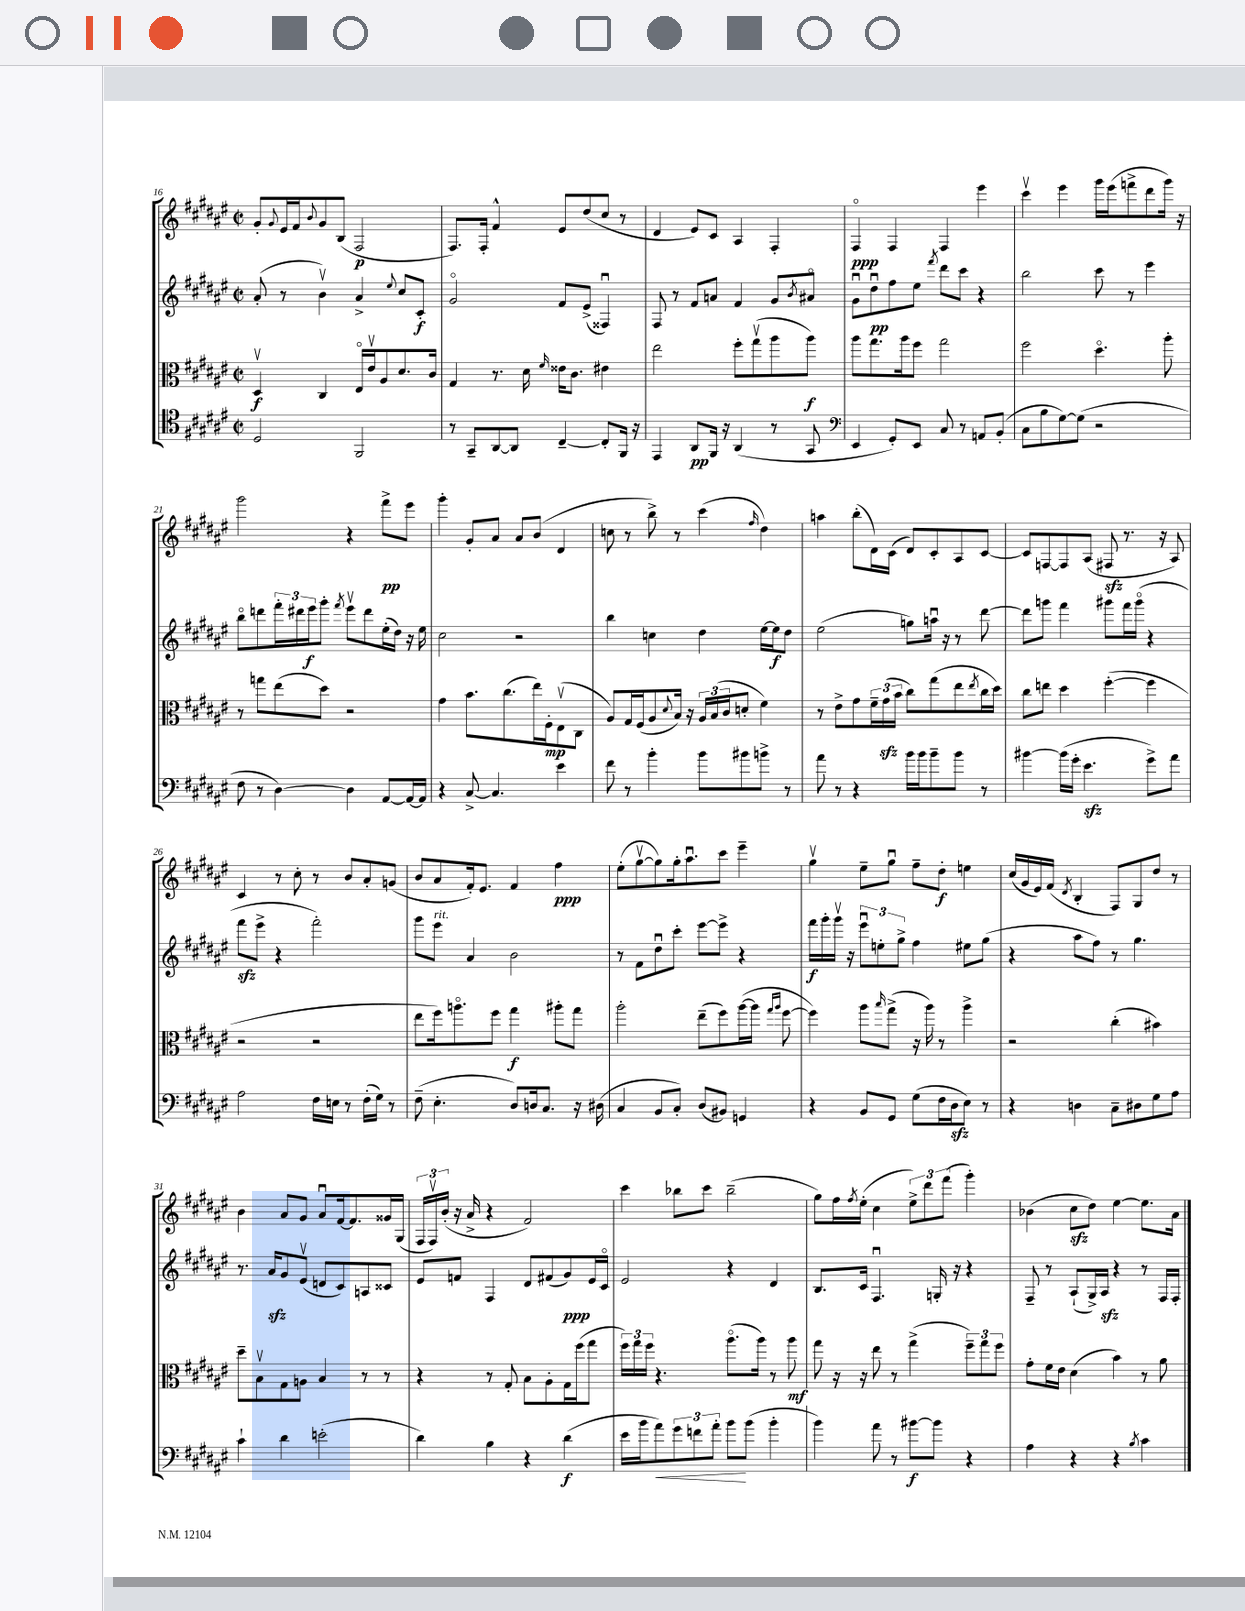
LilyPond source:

<<
\new StaffGroup <<
\new Staff = "s0" {
    \clef treble \key fis \major \defaultTimeSignature \time 2/2
    gis'8-. \appoggiatura { gis'8 } eis'16 fis'16 \appoggiatura { b'8 } gis'8 b8( fis2\p |
    fis8.) fis16-. fis'4-^ eis'8 dis''8( cis''8 r8 |
    dis'4 eis'8) cis'8 ais4 fis4-. |
    fis4\flageolet\ppp fis4 fis4 eis'''4 |
    cis'''4\upbow eis'''4 gis'''16 eis'''16( f'''8-> dis'''8 gis'''16) r16 |
    gis'''2 r4 fis'''8->\pp eis'''8 |
    gis'''4-. gis'8-. ais'8 ais'8 b'8( dis'4 |
    c''8 r8 b''8->) r8 cis'''4( \grace { fis''16 } dis''4) |
    a''4 b''8-.( dis'16) cis'16( dis'8) cis'8-. ais8 cis'8~ |
    cis'8 f8~ f8 ais8( fis8\sfz r8. r16 ais8) |
    cis'4 r8 cis''8-. r8 b'8 ais'8-. g'8( |
    b'8 ais'8 fis'16-.) eis'8. fis'4 fis''4\ppp |
    eis''8-.( gis''8~\upbow gis''8) gis''16-. ais''8.\downbow cis'''8 eis'''4-- |
    gis''4\upbow eis''8-- gis''8\downbow fis''8-- dis''8-.\f e''4 |
    cis''16( gis'16 eis'16) fis'16( \acciaccatura { dis'8 } b4-. fis8) gis8 dis''8 r8 |
    b'4 ais'8 gis'8 ais'8\downbow fis'16~ fis'8. gisis'16 gis16( |
    \tuplet 3/2 { fis16 fis16\upbow) b'16-.( } r16 ais'16-> r4 fis'2) |
    cis'''4 bes''8 cis'''8 bes''2--( |
    gis''8) fis''16 \acciaccatura { fis''8 } eis''16-.( cis''4 \tuplet 3/2 { eis''8->) dis'''8 fis'''8( } gis'''4-.) |
    bes'4( cis''8\sfz dis''8) eis''4~ eis''8. ais'16 \bar "|." |
}
\new Staff = "s1" {
    \clef treble \key fis \major \defaultTimeSignature \time 2/2
    ais'8-.( r8 b'4\upbow) ais'4-> \appoggiatura { eis''8 } cis''8 cis'8-.\f |
    gis'2\flageolet fis'8 eis'8->( fisis4\downbow) |
    fis8 r8 fis'8 a'8 fis'4 gis'8 \acciaccatura { b'8 } ais'8\flageolet |
    gis'8\downbow dis''8\downbow\pp fis''8 eis''8 \acciaccatura { fis'''8 } dis'''8 cis'''8 r4 |
    b''2 cis'''8 r8 eis'''4 |
    b''8\flageolet d'''8 \tuplet 3/2 { fis'''16-. dis'''16 eis'''16\f } gis'''8-. \acciaccatura { fis'''8 } eis'''8\upbow dis'''8 eis''16-.( dis''16) r16 eis''16 |
    cis''2 r2 |
    b''4 c''4 dis''4 eis''16~ eis''16\f dis''8 |
    eis''2( g''8) a''16\downbow r16 r8 dis'''8~ |
    dis'''8 g'''8 fis'''4 gis'''8 fis'''16 gis'''16\flageolet( r4 |
    fis'''8\sfz eis'''8-> r4 fis'''2-.) |
    gis'''8 eis'''8^\markup { \italic "rit." } ais'4 b'2 |
    r8 fis'8 dis''8\downbow cis'''8-. eis'''8~ eis'''8-> r4 |
    fis'''16\f gis'''16-. gis'''16\upbow r16 \tuplet 3/2 { eis'''8\downbow e''8-. gis''8-> } fis''4 eis''8 gis''8( |
    r4 ais''8 fis''8) r8 gis''4. |
    r8. ais'16\sfz gis'8 eis'8\upbow( d'8 cis'8) a8 cisis'8 |
    eis'8 f'8 fis4 dis'8 fis'8( gis'8\ppp) eis'16 cis'16\flageolet |
    eis'2 r4 dis'4 |
    b8. cis'16 fis4.\downbow g16-. r16 r4 |
    fis8-- r8 ais8-!( gis16->) ais16\sfz r4 r8 fis16 fis16-. \bar "|." |
}
\new Staff = "s2" {
    \clef alto \key fis \major \defaultTimeSignature \time 2/2
    dis4\upbow\f cis4 eis16\flageolet eis'16\upbow ais8 dis'8. cis'16 |
    gis4 r8. dis'16 \grace { fis'16 } eisis'16 cis'8. eis'4 |
    eis''2 fis''8-. gis''8\upbow( ais''8 ais''8\f) |
    ais''8 gis''8. ais''16 fis''8 gis''2 |
    fis''2 dis''4.\flageolet ais''8-. |
    r8 g''8 eis''8( dis''8) r2 |
    gis'4 b'8. cis''8.( eis''16) fis16-.\mp eis8\upbow( cis8 |
    ais8) gis16 fis16( ais8 \appoggiatura { dis'8 } b16) r16 \tuplet 3/2 { ais16 b16( cis'16 } d'8-. fis'4) |
    r8 eis'8-> gis'8 \tuplet 3/2 { fis'16-- gis'16\sfz( b'16 } cis''8) gis''8( eis''8 \acciaccatura { eis''8 } cis''16 dis''16) |
    cis''8 e''8 dis''4 fis''4~-.( fis''4 |
    r2 r2 |
    eis''8 fis''16) a''8.\flageolet fis''8 gis''4\f ais''8-. gis''8 |
    ais''2-. eis''8--( fis''8) ais''16~( ais''16 \grace { gis''16 ais''16 } fis''8~ |
    fis''4) ais''8 \grace { b''16 } gis''8->( r16 ais''16) r8 ais''4-> |
    r2 cis''4-.( bis'4) |
    dis''8-- b8\upbow gis8 a8 b4 r8 r8 |
    r4 r8 gis8-. b8 ais8-. gis16 fis''16( gis''8 |
    \tuplet 3/2 { fis''16) gis''16 fis''16 } r4. ais''8.\flageolet( ais''16) r8 ais''8\mf |
    gis''8 r16 r16 eis''8 r8 gis''4->( \tuplet 3/2 { fis''8--) gis''8 fis''8 } |
    gis'8-. fis'16 eis'16 dis'4( b'4) r8 ais'8 \bar "|." |
}
\new Staff = "s3" {
    \clef tenor \key fis \major \defaultTimeSignature \time 2/2
    dis2 fis,2 |
    r8 gis,8-- ais,8~ ais,8 cis4~-- cis8-. fis,16 r16 |
    eis,4 ais,8\pp fis,16 r16 ais,4( r8 gis,8 |
    \clef bass eis,4 gis,8-.) eis,8 cis8 r8 a,8 b,8-.( |
    cis8 b8 gis8~) gis8( r2 |
    fis8 r8 dis4~) dis4 ais,8~ ais,16~ ais,16 |
    r4 cis8~-> cis4. eis'4 |
    fis'8 r8 b'4-. b'8 bis'8 b'8-> r8 |
    ais'8 r8 r4 b'16 b'16 b'8-- b'8 r8 |
    bis'4~ bis'16( gis'16-. eis'4.\sfz gis'8->) ais'8 |
    ais2 fis16 e16 r8 fis16-.( gis16) r8 |
    fis8--( eis4.-. dis8) d16 cis8. r16 dis16( |
    cis4 b,8 cis8-.) dis8( bis,8) g,4 |
    r4 b,8 gis,8 gis8( fis16 dis16\sfz eis8) r8 |
    r4 d4 cis8-- dis8 gis8 ais8 |
    cis'4-! dis'4 e'2-.( |
    dis'4) b4 r4 dis'4\f( |
    eis'16 b'16 ais'8\<) \tuplet 3/2 { gis'8 f'8 ais'8-. } b'8\! b'8( b'4-. |
    b'4) ais'8 r8 bis'8~\f bis'8 r4 |
    ais4 r4 r4 \acciaccatura { b8 } cis'4 \bar "|." |
}
>>
>>
\layout { \context { \Score currentBarNumber = #16 } }
